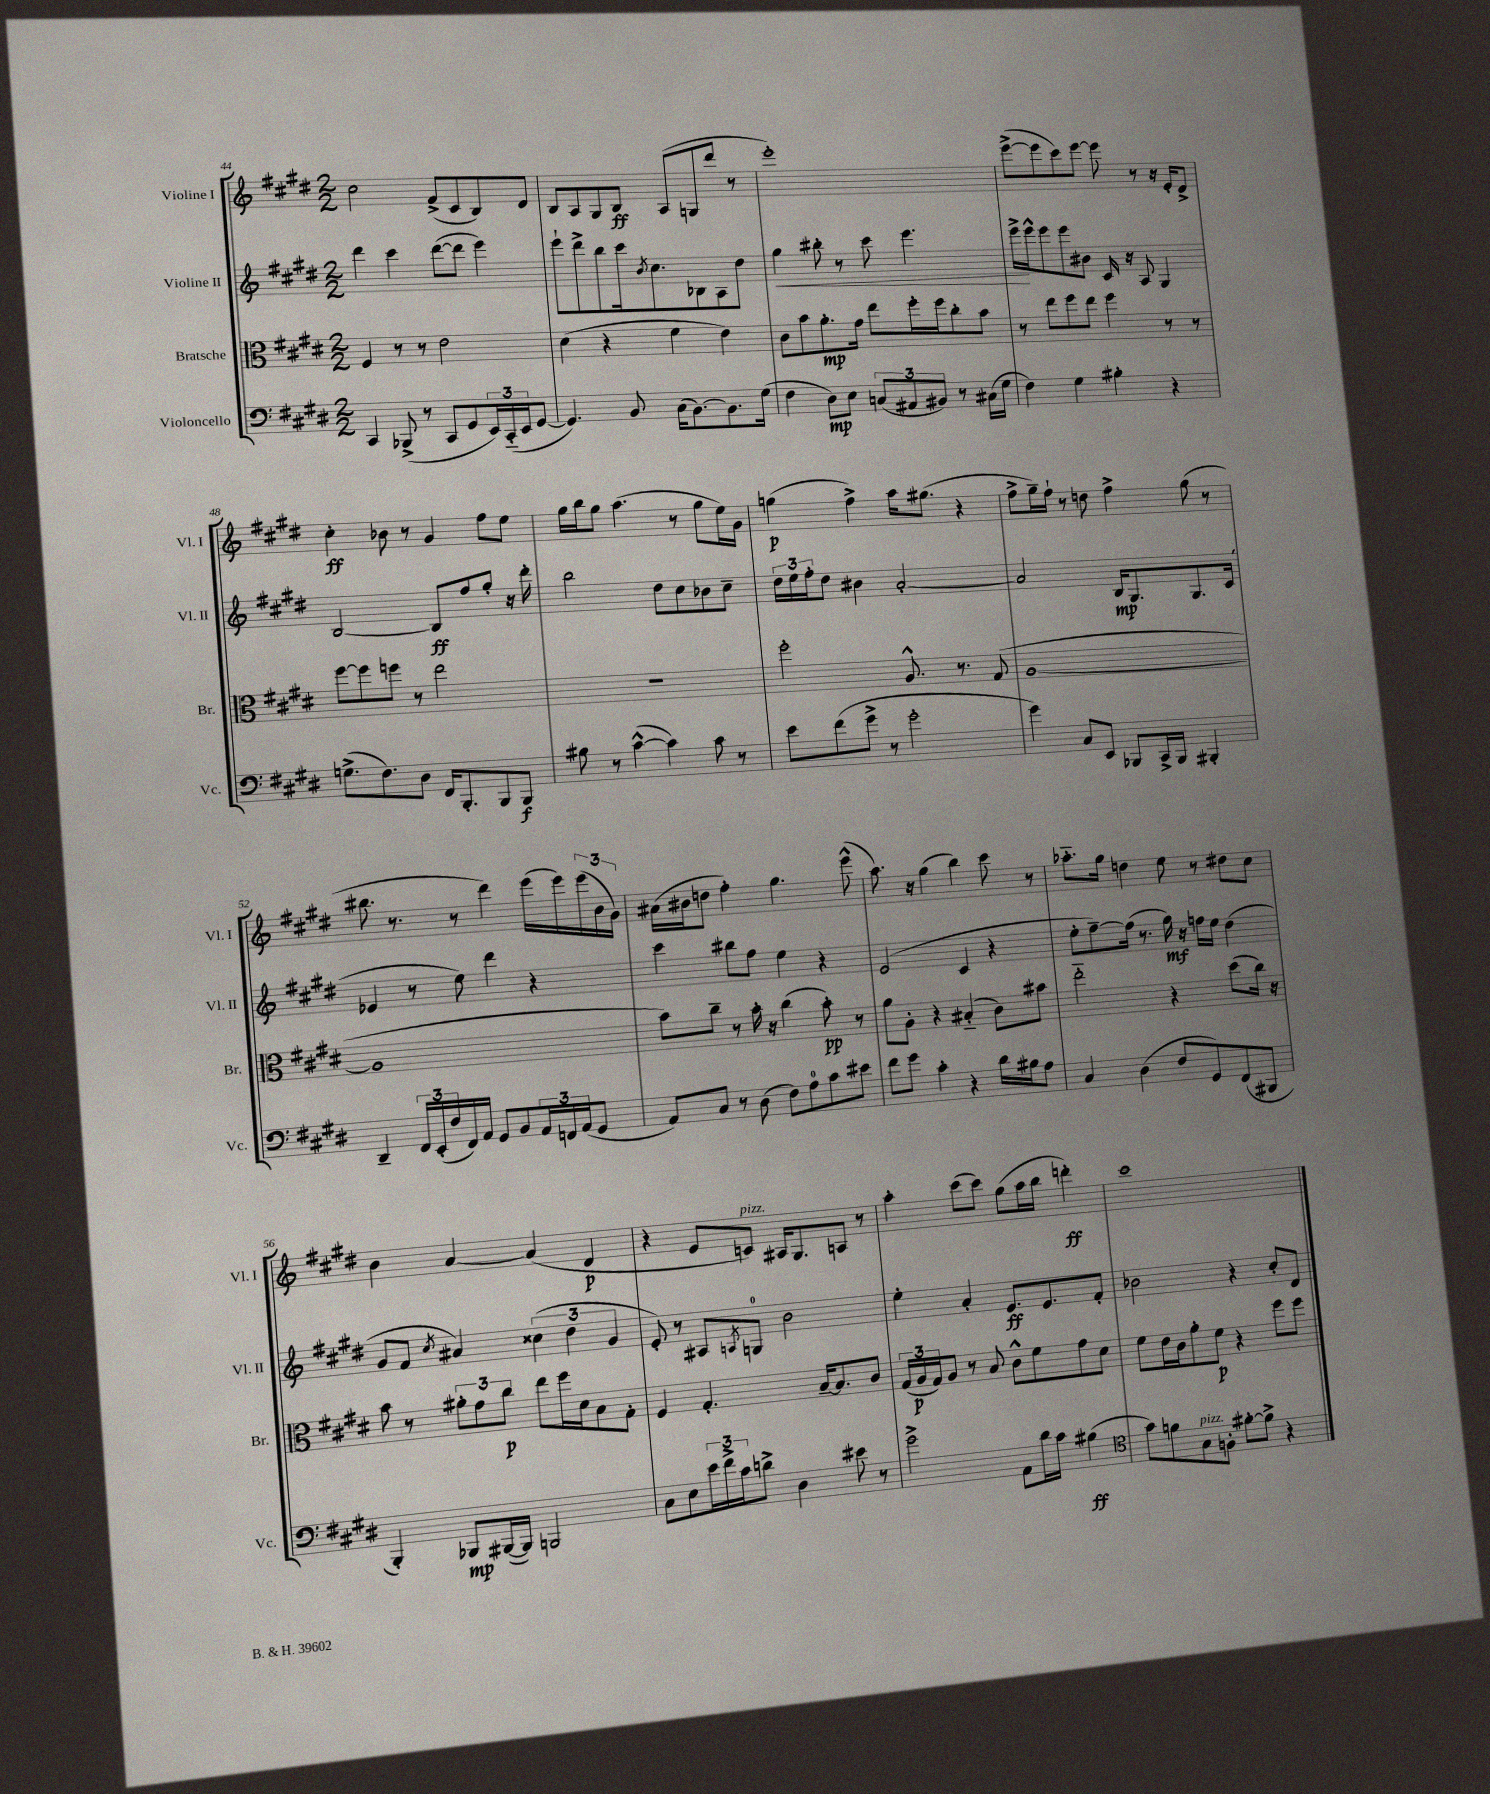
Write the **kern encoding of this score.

**kern	**dynam	**kern	**dynam	**kern	**dynam	**kern	**dynam
*part4	*part4	*part3	*part3	*part2	*part2	*part1	*part1
*staff4	*staff4	*staff3	*staff3	*staff2	*staff2	*staff1	*staff1
*I"Violoncello	*	*I"Bratsche	*	*I"Violine II	*	*I"Violine I	*
*I'Vc.	*	*I'Br.	*	*I'Vl. II	*	*I'Vl. I	*
*clefF4	*	*clefC3	*	*clefG2	*	*clefG2	*
*k[f#c#g#d#]	*	*k[f#c#g#d#]	*	*k[f#c#g#d#]	*	*k[f#c#g#d#]	*
*M2/2	*	*M2/2	*	*M2/2	*	*M2/2	*
=44	=44	=44	=44	=44	=44	=44	=44
4CC#/	.	4F#/	.	4ddd#\	.	2cc#\	.
(8BBB-X^/	.	8r	.	4ccc#\	.	.	.
8r	.	8r	.	.	.	.	.
8CC#/L	.	2e\	.	([8ddd#\L	.	(8f#^/L	.
8GG#/	.	.	.	8ddd#\J]	.	8c#/	.
24EE/L)	.	.	.	4eee\)	.	8B/)	.
(24CC#/	.	.	.	.	.	.	.
24EE/J	.	.	.	.	.	.	.
[8GG#/J	.	.	.	.	.	8d#/J	.
=45	=45	=45	=45	=45	=45	=45	=45
4.GG#/])	.	(4d#\	.	8eee`\L	.	8B/L	.
.	.	.	.	8ddd#^\	.	8A/	.
.	.	4r	.	8bb\	.	8G#/	.
8BB/	.	.	.	16ccc#\k	.	8B/J	ff
.	.	.	.	8qb/	.	.	.
.	.	.	.	8.cc#\	.	.	.
(16C#\KL	.	4f#\	.	.	.	(8A/L	.
[8.BB\)	.	.	.	.	.	.	.
.	.	.	.	8B-X\	.	8Gn/	.
8.BB\]	.	4e\)	.	8A\	.	8ddd#/J	.
.	.	.	.	8dd#\J	.	8r	.
(16G#\Jk	.	.	.	.	.	.	.
=46	=46	=46	=46	=46	=46	=46	=46
!	!	!	!	!	!LO:HP:b	!	!
4F#\	.	8c#\L	.	4gg#\	<	1eee')	.
.	.	8b\	.	.	.	.	.
8D#\L)	mp	8.a'\	mp	8bb#X'\	.	.	.
8E\J	.	.	.	8r	.	.	.
.	.	16g#\Jk	.	.	.	.	.
(12Cn/L	.	8ee\L	.	8ccc#\	.	.	.
12AA#X/	.	.	.	.	.	.	.
.	.	16ff#'\L	.	4.eee\	.	.	.
12BB#X/J)	.	.	.	.	.	.	.
.	.	16ff#\J	.	.	.	.	.
8r	.	8cc#'\	.	.	.	.	.
(16C#X\LL	.	8b\J	.	.	.	.	.
16G#\JJ	.	.	.	.	.	.	.
=47	=47	=47	=47	=47	=47	=47	=47
4F#\)	.	8r	.	16eee^\LL	.	([8eee^\L	.
.	.	.	.	16eee^^\J	[	.	.
.	.	8ee\L	.	8eee\	.	8eee\]	.
4G#\	.	8ff#\	.	8eee\	.	8ccc#\)	.
.	.	8ee\J	.	8b#X\J	.	[8eee\J	.
4B#X'\	.	4ff#\	.	16c#/	.	8eee\]	.
.	.	.	.	16r	.	.	.
.	.	.	.	8A/	.	8r	.
4r	.	8r	.	4G#/	.	16r	.
.	.	.	.	.	.	16e'/KL	.
.	.	8r	.	.	.	8d#^/J	.
!!LO:LB:g=z
=48	=48	=48	=48	=48	=48	=48	=48
(8.Gn^\L	.	[8ff#\L	.	[2B/	.	4cc#'\	ff
.	.	8ff#\]	.	.	.	.	.
8.F#\)	.	.	.	.	.	.	.
.	.	8ffn\J	.	.	.	8b-X\	.
8D#\J	.	8r	.	.	.	8r	.
16FF#/KL	.	2ee\	.	8B/L]	ff	4g#/	.
8.BBB'/	.	.	.	.	.	.	.
.	.	.	.	8ff#/	.	.	.
8BBB/	.	.	.	8gg#'/J	.	8ff#\L	.
8BBB/J	f	.	.	16r	.	8ee\J	.
.	.	.	.	16ddd#'\	.	.	.
=49	=49	=49	=49	=49	=49	=49	=49
8B#X\	.	1r	.	2bb\	.	16gg#\LL	.
.	.	.	.	.	.	16bb\J	.
8r	.	.	.	.	.	8gg#\J	.
([4c#^^\	.	.	.	.	.	(4.aa\	.
4c#\])	.	.	.	8dd#\L	.	.	.
.	.	.	.	8cc#\	.	8r	.
8c#\	.	.	.	8b-X\	.	8gg#\L	.
8r	.	.	.	8cc#~\J	.	16ee\L)	.
.	.	.	.	.	.	16g#\JJ	.
=50	=50	=50	=50	=50	=50	=50	=50
8e\L	.	2ff#'\	.	24dd#\LL	.	(4ggn\	p
.	.	.	.	24ee\	.	.	.
.	.	.	.	24ff#'\J	.	.	.
(8f#\	.	.	.	8dd#\J	.	.	.
8g#^\J	.	.	.	4b#X\	.	4ff#^\)	.
8r	.	.	.	.	.	.	.
2g#'\	.	8.A^^/	.	[2a'/	.	16aa\KL	.
.	.	.	.	.	.	(8.gg#X\J	.
.	.	8.r	.	.	.	.	.
.	.	.	.	.	.	4r	.
.	.	(8G#/	.	.	.	.	.
=51	=51	=51	=51	=51	=51	=51	=51
4g#\)	.	[1A	.	2a/]	.	8ff#^\L	.
.	.	.	.	.	.	16gg#~\L)	.
.	.	.	.	.	.	16ff#`\JJ	.
8C#/L	.	.	.	.	.	8r	.
8EE/J	.	.	.	.	.	8ddn\	.
8BBB-X/L	.	.	.	16B/KL	mp	4ff#^\	.
.	.	.	.	8.G#/	.	.	.
16CC#^/L	.	.	.	.	.	.	.
16BBB-/JJ	.	.	.	.	.	.	.
4BBB#X'/	.	.	.	8.G#/	.	(8gg#\	.
.	.	.	.	.	.	8r	.
.	.	.	.	(16c#/Jk	.	.	.
!!LO:LB:g=z
=52	=52	=52	=52	=52	=52	=52	=52
4DD#~/	.	1A]	.	4e-X/	.	8.bb#X\	.
.	.	.	.	.	.	8.r	.
24FF#/LL	.	.	.	8r	.	.	.
(24EE'/	.	.	.	.	.	.	.
24F#/	.	.	.	.	.	.	.
16FF#/)	.	.	.	8ee\)	.	8r	.
16AA/JJ	.	.	.	.	.	.	.
8GG#/L	.	.	.	4ddd#\	.	4ddd#\)	.
8BB/	.	.	.	.	.	.	.
24AA/L	.	.	.	4r	.	(16eee\LL	.
24FFn/	.	.	.	.	.	.	.
.	.	.	.	.	.	16eee\)	.
(24AA/J	.	.	.	.	.	.	.
8GG#/J	.	.	.	.	.	(24eee\	.
.	.	.	.	.	.	24b\	.
.	.	.	.	.	.	24g#\JJ)	.
=53	=53	=53	=53	=53	=53	=53	=53
8AA/L)	.	8b\L)	.	4ccc#\	.	(16a#X\LL	.
.	.	.	.	.	.	16b#X\J	.
8C#/J	.	8cc#~\J	.	.	.	8ddn\J	.
8r	.	8r	.	8bb#X\L	.	4ff#'\)	.
(8D#\	.	16b'\	.	8ff#\J	.	.	.
.	.	16r	.	.	.	.	.
8F#\L)	.	(4cc#\	.	4ee\	.	4.gg#\	.
8A\	.	.	.	.	.	.	.
8c#\	.	8b'\)	pp	4r	.	.	.
8e#X\J	.	8r	.	.	.	(8eee^^\	.
=54	=54	=54	=54	=54	=54	=54	=54
8f#\L	.	8a\L	.	(2e/	.	8.aa\)	.
8g#\J	.	8A'\J	.	.	.	.	.
.	.	.	.	.	.	16r	.
4c#'\	.	4r	.	.	.	(4gg#\	.
4r	.	(4B#X/	.	4c#/	.	4bb\)	.
16d#\LL	.	8c#\L)	.	4r	.	8ccc#\	.
16B#X\J	.	.	.	.	.	.	.
8A\J	.	8b#X\J	.	.	.	8r	.
=55	=55	=55	=55	=55	=55	=55	=55
4C#/	.	2ee\	.	8ee'\L	.	8.aa-X\L	.
.	.	.	.	[8ff#~\)	.	.	.
.	.	.	.	.	.	16gg#\Jk	.
(4D#\	.	.	.	(16ff#\Jk]	.	4ddn\	.
.	.	.	.	8.r	.	.	.
8F#/L	.	4r	.	16gg#\)	mf	8ee\	.
.	.	.	.	16r	.	.	.
8GG#/)	.	.	.	16ffn\LL	.	8r	.
.	.	.	.	16ee\JJ	.	.	.
(8FF#/	.	(8dd#\L	.	(4dd#\	.	8dd#X\L	.
8BBB#X/J	.	16cc#\Jk)	.	.	.	8cc#\J	.
.	.	16r	.	.	.	.	.
!!LO:LB:g=z
=56	=56	=56	=56	=56	=56	=56	=56
4BBB'/)	.	8b\	.	8g#/L	.	4b\	.
.	.	8r	.	8f#/J	.	.	.
.	.	.	.	8qcc#/	.	.	.
8BBB-X/L	mp	12a#X'\L	.	4a#X/)	.	[4a/	.
.	.	12g#\	.	.	.	.	.
([16BBB#X/L	.	.	.	.	.	.	.
.	.	12cc#\J	p	.	.	.	.
16BBB#/JJ])	.	.	.	.	.	.	.
2BBBn/	.	8ee\L	.	(6cc##X\	.	(4a/]	.
.	.	16ff#\L	.	.	.	.	.
.	.	.	.	6dd#\	.	.	.
.	.	16d#\J	.	.	.	.	.
.	.	8B\	.	.	.	4d#/	p
.	.	.	.	6g#/	.	.	.
.	.	8G#'\J	.	.	.	.	.
=57	=57	=57	=57	=57	=57	=57	=57
8C#\L	.	4F#/	.	8e'/)	.	4r	.
8E\	.	.	.	8r	.	.	.
24e\L	.	4.G#'/	.	8A#X/L	.	8e/L	.
24f#^\	.	.	.	.	.	.	.
24c#\J	.	.	.	.	.	.	.
.	.	.	.	8qAn/	.	.	.
!	!	!	!	!	!	!LO:TX:a:i:t=pizz.	!
8dn^\J	.	.	.	8Gn/J	.	8cn/J)	.
4D#\	.	.	.	2b\	.	16A#X/KL	.
.	.	.	.	.	.	8.G#/	.
.	.	[16B~/KL	.	.	.	.	.
.	.	8.B/]	.	.	.	.	.
8e#X\	.	.	.	.	.	8An/J	.
8r	.	8c#/J	.	.	.	8r	.
=58	=58	=58	=58	=58	=58	=58	=58
2g#^\	.	(24G#/LL	.	4ee'\	.	4aa'\	.
.	.	24A/	p	.	.	.	.
.	.	24G#/J)	.	.	.	.	.
.	.	8A/J	.	.	.	.	.
.	.	8r	.	4a'/	.	(8ccc#\L	.
.	.	8B/	.	.	.	8ccc#\J)	.
8AA\L	.	8c#^^\L	.	8.e/L	ff	(8gg#\L	.
16d#\L	.	8f#\	.	.	.	16aa\L	.
16c#\JJ	.	.	.	8.e/	.	16bb\JJ	.
(4B#X\	ff	8g#\	.	.	.	4dddn'\)	ff
.	.	8d#\J	.	8f#'/J	.	.	.
=59	=59	=59	=59	=59	=59	=59	=59
*clefC4	*	*	*	*	*	*	*
8g#\L)	.	8f#\L	.	2b-X\	.	1ccc#	.
8fn\	.	16e\L	.	.	.	.	.
.	.	16c#\J	.	.	.	.	.
!LO:TX:a:i:t=pizz.	!	!	!	!	!	!	!
8G#\	.	8a'\	.	.	.	.	.
8Fn'\J	.	8f#\J	p	.	.	.	.
[8f#X'\L	.	4r	.	4r	.	.	.
8f#^\J]	.	.	.	.	.	.	.
4r	.	8ff#\L	.	8cc#'/L	.	.	.
.	.	8ff#\J	.	8d#/J	.	.	.
==	==	==	==	==	==	==	==
*-	*-	*-	*-	*-	*-	*-	*-
